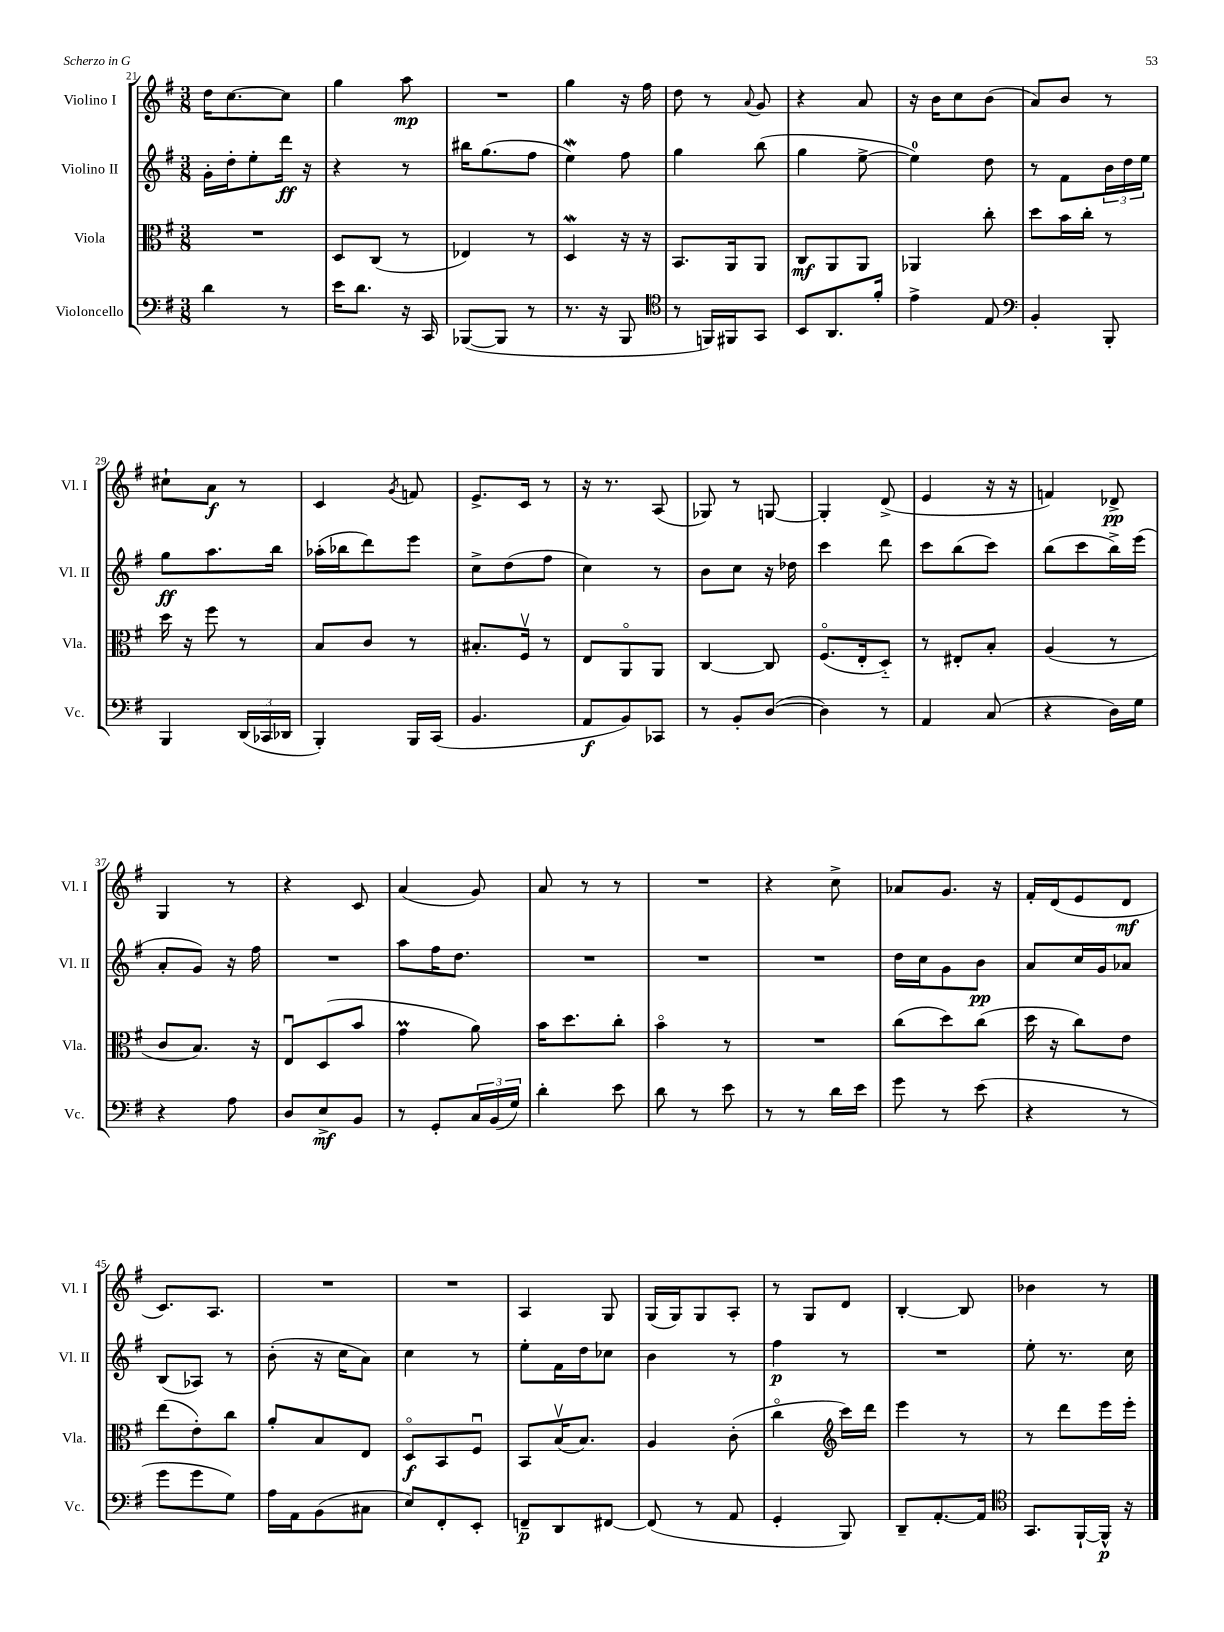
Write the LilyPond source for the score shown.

<<
\new StaffGroup <<
\new Staff = "s0" \with { instrumentName = "Violino I" shortInstrumentName = "Vl. I" } {
    \clef treble \key g \major \numericTimeSignature \time 3/8
    d''16 c''8.~ c''8 |
    g''4 a''8\mp |
    R4. |
    g''4 r16 fis''16 |
    d''8 r8 \appoggiatura { a'8 } g'8 |
    r4 a'8 |
    r16 b'16 c''8 b'8( |
    a'8) b'8 r8 |
    cis''8-! a'8\f r8 |
    c'4 \acciaccatura { g'8 } f'8 |
    e'8.-> c'16 r8 |
    r16 r8. a8( |
    ges8) r8 g8~ |
    g4-. d'8->( |
    e'4 r16 r16 |
    f'4) des'8->\pp |
    g4 r8 |
    r4 c'8 |
    a'4( g'8) |
    a'8 r8 r8 |
    R4. |
    r4 c''8-> |
    aes'8 g'8. r16 |
    fis'16-. d'16( e'8 d'8\mf |
    c'8.) a8. |
    R4. |
    R4. |
    a4 g8 |
    g16( g16) g8 a8-. |
    r8 g8 d'8 |
    b4~-. b8 |
    bes'4 r8 \bar "|." |
}
\new Staff = "s1" \with { instrumentName = "Violino II" shortInstrumentName = "Vl. II" } {
    \clef treble \key g \major \numericTimeSignature \time 3/8
    g'16-. d''16-. e''8-. d'''16\ff r16 |
    r4 r8 |
    bis''16 g''8.( fis''8 |
    e''4\mordent) fis''8 |
    g''4 b''8( |
    g''4 e''8~-> |
    e''4-0) d''8 |
    r8 fis'8 \tuplet 3/2 { b'16 d''16 e''16 } |
    g''8\ff a''8. b''16 |
    aes''16-.( bes''16 d'''8) e'''8 |
    c''8-> d''8( fis''8 |
    c''4) r8 |
    b'8 c''8 r16 des''16 |
    c'''4 d'''8 |
    c'''8 b''8( c'''8) |
    b''8( c'''8 b''16->) e'''16( |
    a'8-. g'8) r16 fis''16 |
    R4. |
    a''8 fis''16 d''8. |
    R4. |
    R4. |
    R4. |
    d''16 c''16 g'8 b'8\pp |
    a'8 c''16 g'16 aes'8 |
    b8( aes8) r8 |
    b'8-.( r16 c''16 a'8) |
    c''4 r8 |
    e''8-. fis'16 d''16 ces''8 |
    b'4 r8 |
    fis''4\p r8 |
    R4. |
    e''8-. r8. c''16 \bar "|." |
}
\new Staff = "s2" \with { instrumentName = "Viola" shortInstrumentName = "Vla." } {
    \clef alto \key g \major \numericTimeSignature \time 3/8
    R4. |
    d8 c8( r8 |
    ees4) r8 |
    d4\mordent r16 r16 |
    b,8. a,16 a,8 |
    c8\mf a,8 a,8 |
    aes,4 c''8-. |
    d''8 b'16 c''16-. r8 |
    d''16 r16 fis''8 r8 |
    b8 c'8 r8 |
    bis8.-. fis16\upbow r8 |
    e8 a,8\flageolet a,8 |
    c4~ c8 |
    fis8.\flageolet( e16-. d8-_) |
    r8 eis8-. b8-. |
    a4( r8 |
    c'8 b8.) r16 |
    e8\downbow d8( b'8 |
    g'4\prall a'8) |
    b'16 d''8. c''8-. |
    b'4\flageolet r8 |
    R4. |
    c''8( d''8) c''8( |
    d''16 r16 c''8) e'8 |
    e''8( e'8-.) c''8 |
    a'8-. b8 e8 |
    d8\flageolet\f b,8 fis8\downbow |
    b,8 b16\upbow( b8.) |
    a4 c'8-.( |
    c''4\flageolet \clef treble c'''16) d'''16 |
    e'''4 r8 |
    r8 d'''8 e'''16 e'''16-. \bar "|." |
}
\new Staff = "s3" \with { instrumentName = "Violoncello" shortInstrumentName = "Vc." } {
    \clef bass \key g \major \numericTimeSignature \time 3/8
    d'4 r8 |
    e'16 d'8. r16 c,16 |
    bes,,8~( bes,,8 r8 |
    r8. r16 b,,8 |
    \clef tenor r8 f,16) fis,16 g,8 |
    b,8 a,8. fis'16-. |
    e'4-> e8 |
    \clef bass b,4-. b,,8-. |
    b,,4 \tuplet 3/2 { d,16( ces,16 des,16 } |
    b,,4-.) b,,16 c,16( |
    b,4. |
    a,8\f b,8) ces,8 |
    r8 b,8-. d8~( |
    d4) r8 |
    a,4 c8( |
    r4 d16) g16 |
    r4 a8 |
    d8 e8->\mf b,8 |
    r8 g,8-. \tuplet 3/2 { c16 b,16( g16) } |
    d'4-. e'8 |
    d'8 r8 e'8 |
    r8 r8 d'16 e'16 |
    g'8 r8 e'8( |
    r4 r8 |
    g'8 g'8 g8) |
    a16 a,16 b,8( cis8 |
    e8) fis,8-. e,8-. |
    f,8--\p d,8 fis,8~ |
    fis,8( r8 a,8 |
    g,4-. b,,8) |
    d,8-- a,8.~-. a,16 |
    \clef tenor g,8. fis,16~-! fis,16-^\p r16 \bar "|." |
}
>>
>>
\layout { \context { \Score currentBarNumber = #21 } }
